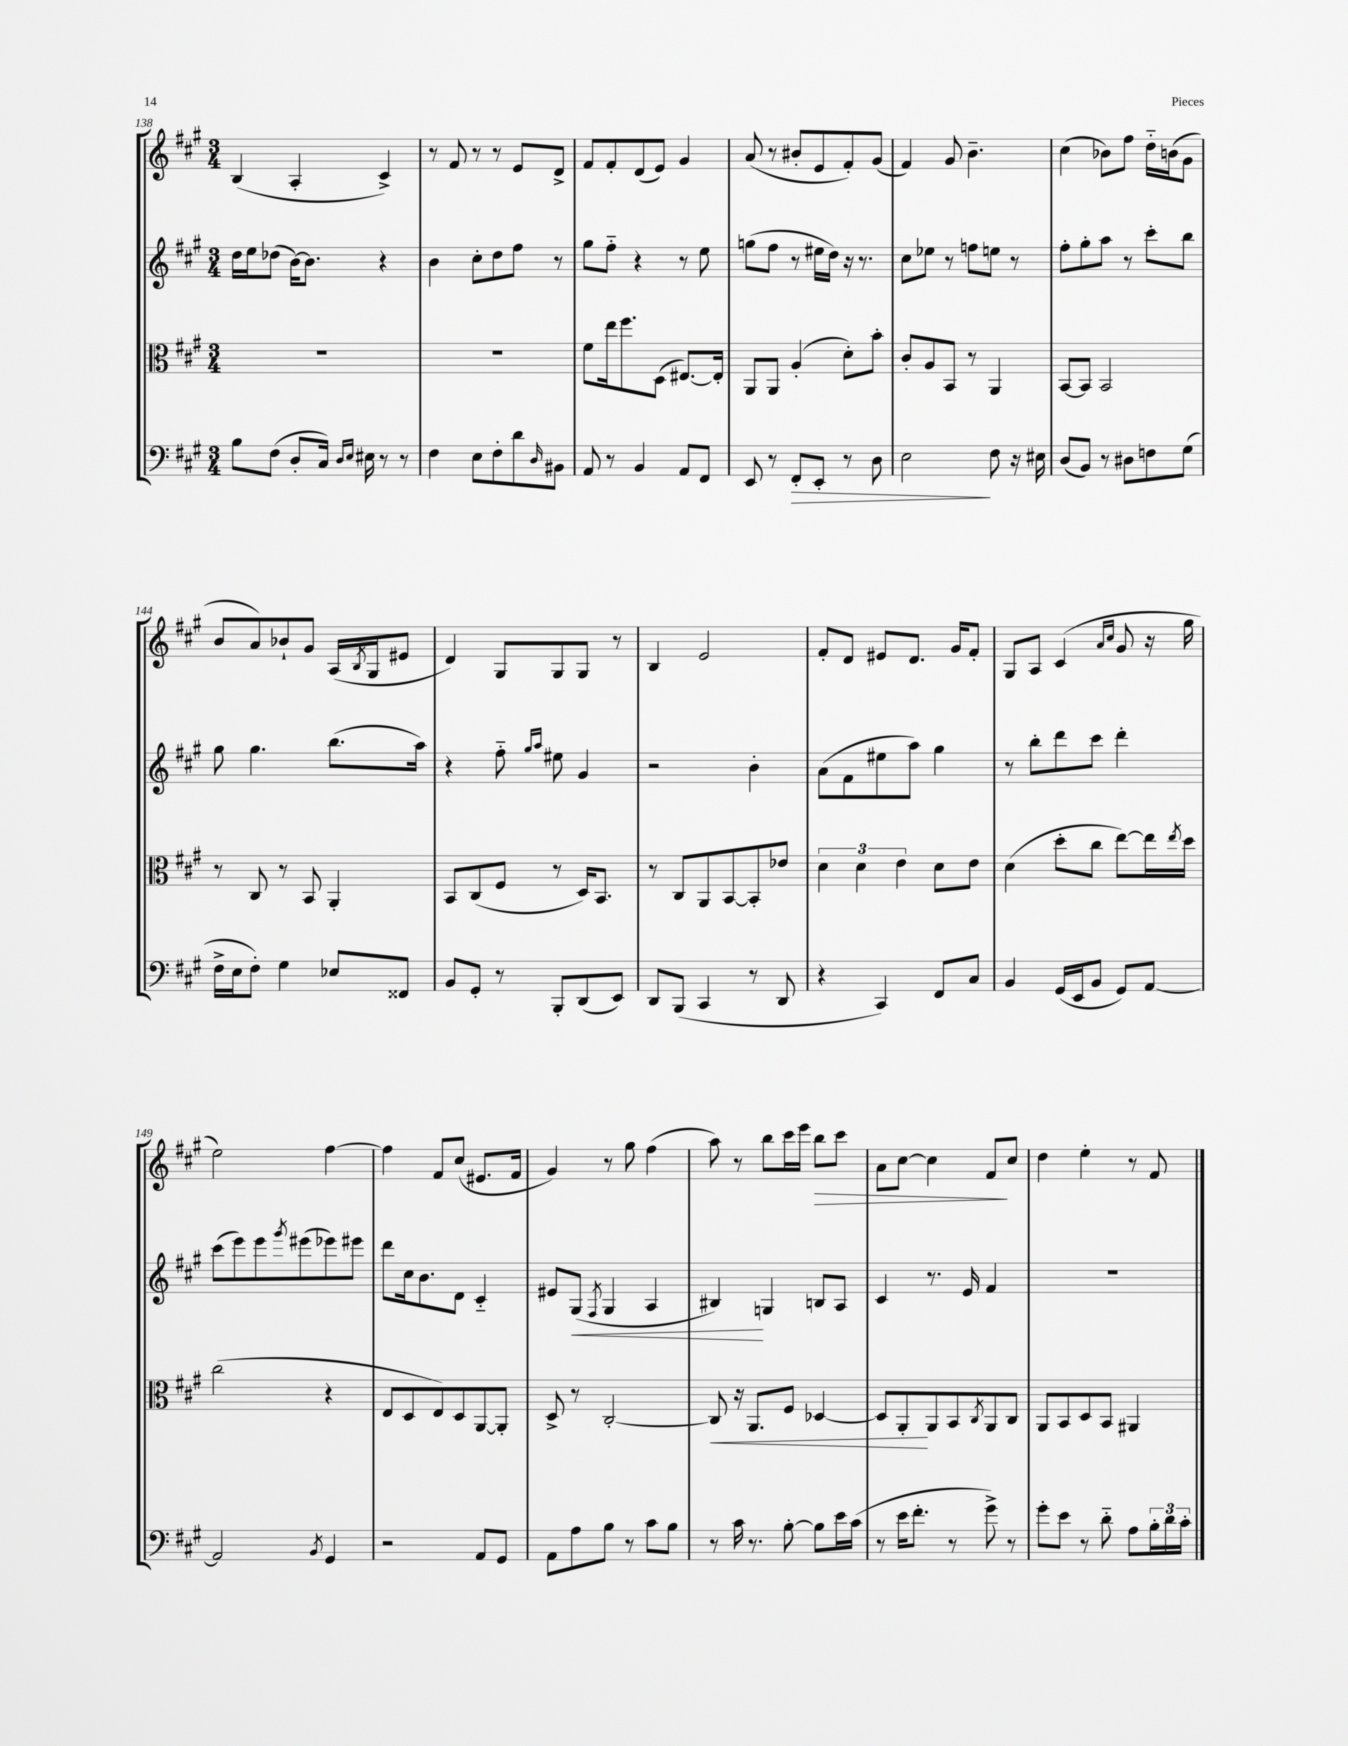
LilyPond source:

<<
\new StaffGroup <<
\new Staff = "s0" {
    \clef treble \key a \major \numericTimeSignature \time 3/4
    b4( a4-. cis'4->) |
    r8 fis'8 r8 r8 e'8 d'8-> |
    fis'8 fis'8-. d'8( e'8) gis'4 |
    a'8( r8 bis'8-. e'8 fis'8-.) gis'8( |
    fis'4) gis'8 b'4.-- |
    cis''4( bes'8) fis''8 d''16-_ b'16( gis'8 |
    b'8 a'8) bes'8-! gis'8 a16( \acciaccatura { b8 } gis16 eis'8 |
    d'4) gis8 gis8 gis8 r8 |
    b4 e'2 |
    fis'8-. d'8 eis'8 d'8. gis'16 fis'8-. |
    gis8 a8 cis'4( \grace { a'16 cis''16 } gis'8 r16 gis''16 |
    e''2) fis''4~ |
    fis''4 fis'8 cis''8( eis'8. fis'16 |
    gis'4) r8 gis''8 fis''4( |
    a''8) r8 b''8 cis'''16 e'''16 b''8\> cis'''8 |
    a'8 cis''8~ cis''4 fis'8\! cis''8 |
    d''4 e''4-. r8 fis'8 \bar "|." |
}
\new Staff = "s1" {
    \clef treble \key a \major \numericTimeSignature \time 3/4
    d''16 e''16 des''8( b'16~) b'8. r4 |
    b'4 cis''8-. d''8 fis''8 r8 |
    gis''8 fis''8-_ r4 r8 e''8 |
    g''8( fis''8 r8 eis''16 d''16) r16 r8. |
    cis''8 ees''8 r8 f''8 e''8 r8 |
    fis''8-. gis''8-. a''8 r8 cis'''8-. b''8 |
    gis''8 gis''4. b''8.( a''16) |
    r4 fis''8-_ \grace { gis''16 a''16 } eis''8 gis'4 |
    r2 b'4-. |
    a'8( fis'8 eis''8 a''8) gis''4 |
    r8 b''8-. d'''8 cis'''8 d'''4-. |
    cis'''8( e'''8) e'''8 \acciaccatura { gis'''8 } eis'''8( ees'''8) eis'''8 |
    d'''8 cis''16 b'8. d'8 cis'4-_ |
    eis'8 gis8\<( \acciaccatura { fis8 } gis4 a4 |
    bis4\!) g4 b8 a8 |
    cis'4 r8. e'16 fis'4 |
    R2. \bar "|." |
}
\new Staff = "s2" {
    \clef alto \key a \major \numericTimeSignature \time 3/4
    R2. |
    R2. |
    fis'8 e''16 fis''8. d8( eis8.~) eis16-. |
    a,8 a,8 a4-.( d'8-.) b'8-. |
    cis'8-. a8 b,8 r8 a,4 |
    b,8~ b,8 b,2 |
    r8 cis8 r8 b,8 a,4-. |
    b,8 cis8( fis8 r8 d16) b,8. |
    r8 cis8 a,8 b,8~ b,8-. ees'8 |
    \tuplet 3/2 { d'4 d'4 e'4 } d'8 e'8 |
    d'4( d''8-. cis''8 e''8~) e''16 \acciaccatura { e''8 } d''16 |
    cis''2( r4 |
    e8 d8 e8) d8 a,8~ a,8-. |
    d8-> r8 cis2~-. |
    cis8\< r16 a,8. fis8 des4~ |
    des8 a,8-.\! a,8 b,8 \acciaccatura { cis8 } a,8 cis8 |
    a,8 b,8 d8 b,8 ais,4 \bar "|." |
}
\new Staff = "s3" {
    \clef bass \key a \major \numericTimeSignature \time 3/4
    b8 fis8( d8-. cis16) \grace { d16 e16 } eis16 r8 r8 |
    fis4 e8 fis8-. d'8 \grace { d16 } bis,8 |
    a,8 r8 b,4 a,8 fis,8 |
    e,8 r8 fis,8-.\> e,8-. r8 d8 |
    e2\! fis8 r16 eis16 |
    d8( b,8) r8 dis8 f8 gis8( |
    fis16-> e16 fis8-.) gis4 ees8 fisis,8 |
    b,8 gis,8-. r8 b,,8-. d,8( e,8) |
    d,8 b,,8( cis,4 r8 d,8 |
    r4 cis,4) fis,8 cis8 |
    b,4 gis,16( e,16 b,8 gis,8) a,8~ |
    a,2 \acciaccatura { b,8 } gis,4 |
    r2 a,8 gis,8 |
    a,8 a8 b8 r8 cis'8 b8 |
    r8 cis'16 r8. b8~-. b8 e'16 cis'16( |
    r8 e'16 fis'8.-. r8 gis'8->) r8 |
    gis'8-. e'8 r8 d'8-_ a8 \tuplet 3/2 { b16-. d'16 cis'16-. } \bar "|." |
}
>>
>>
\layout { \context { \Score currentBarNumber = #138 } }
